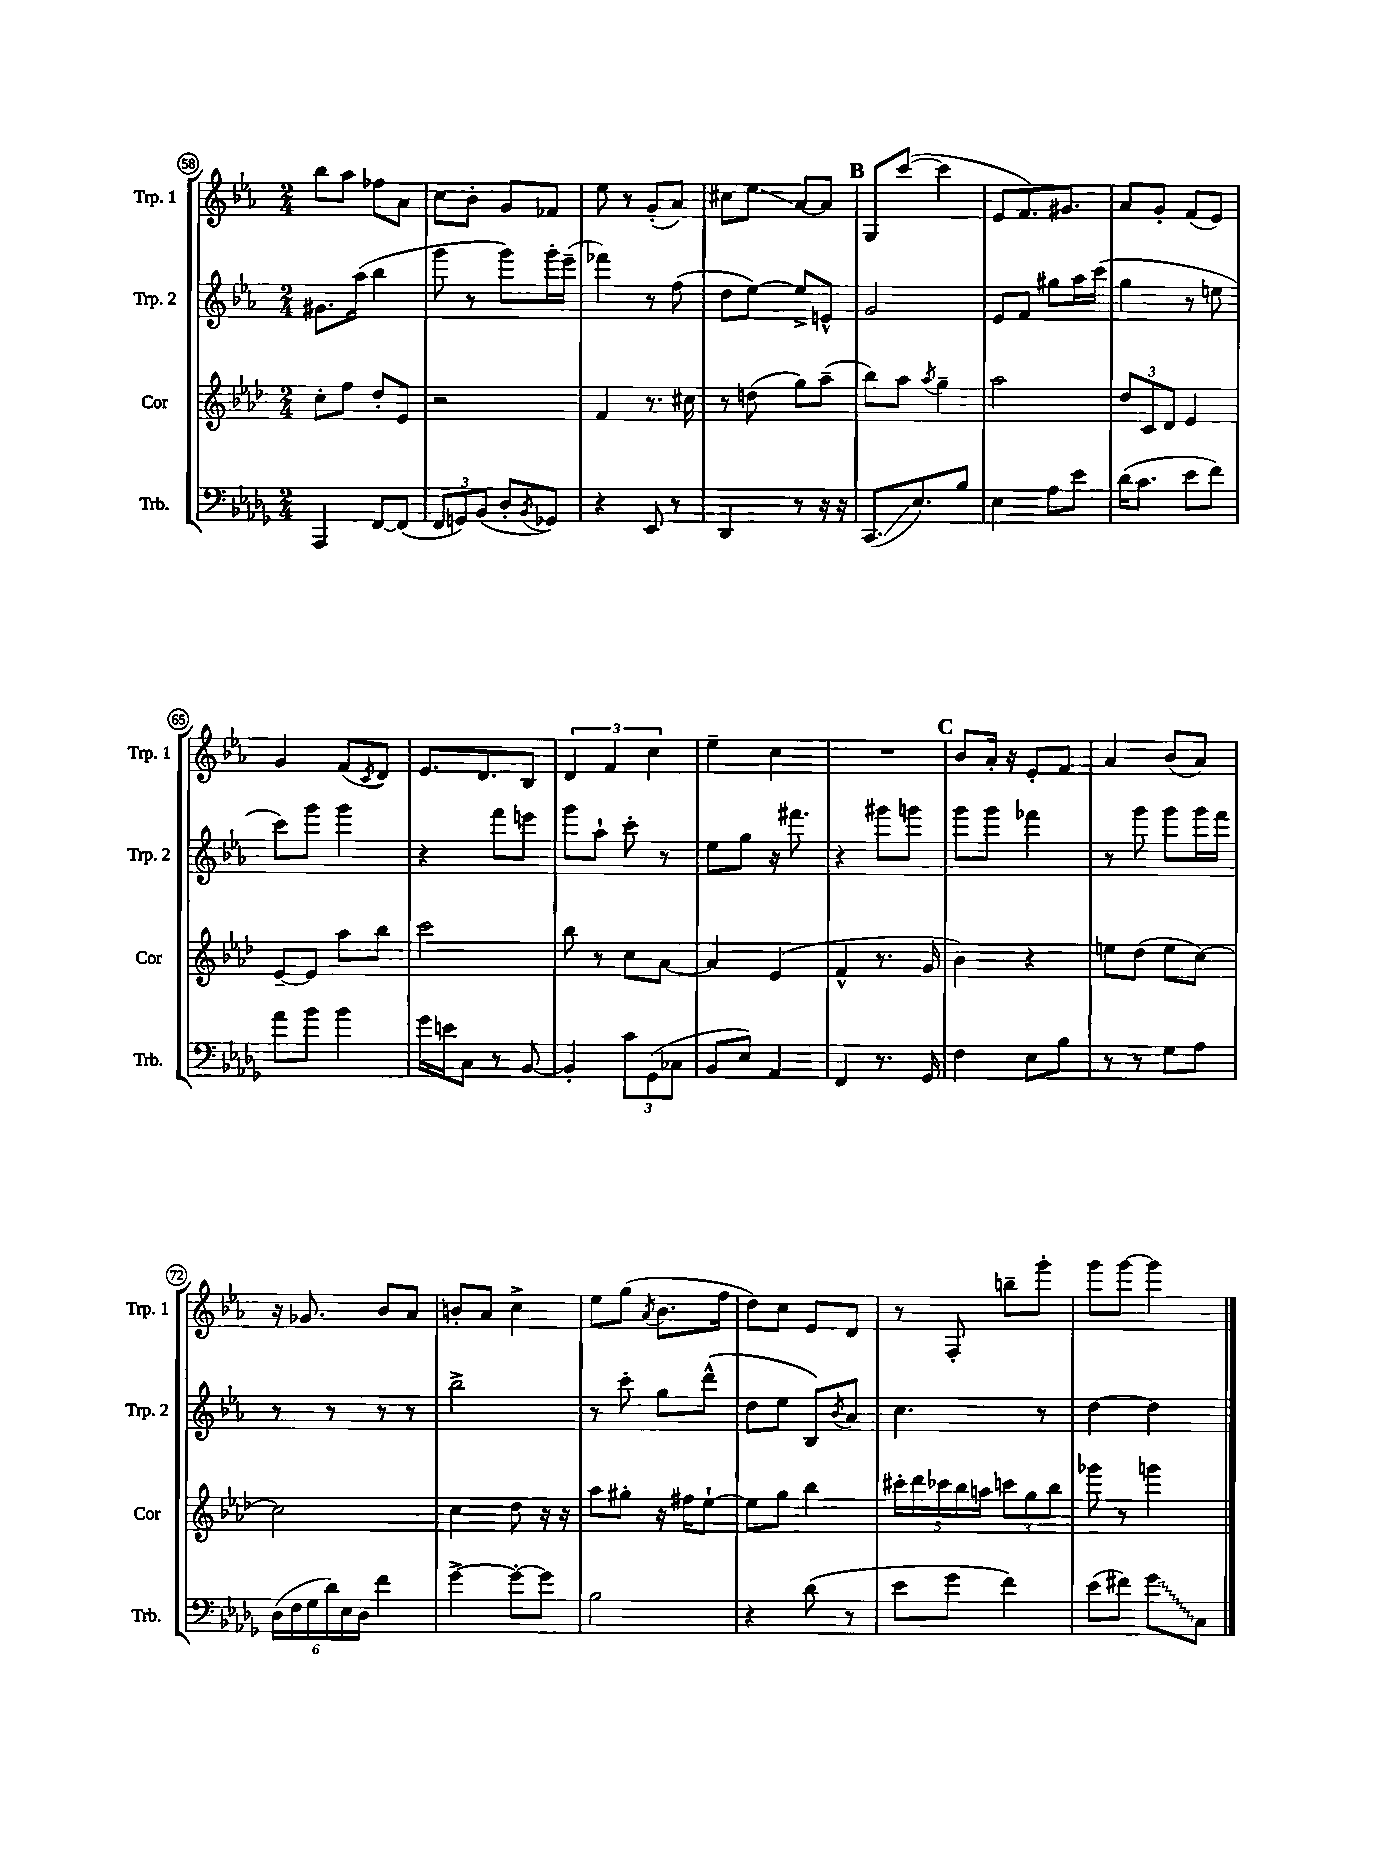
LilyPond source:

<<
\new StaffGroup <<
\new Staff = "s0" \with { instrumentName = "Trp. 1" shortInstrumentName = "Trp. 1" } {
    \clef treble \key ees \major \numericTimeSignature \time 2/4
    bes''8 aes''8 fes''8 aes'8 |
    c''8 bes'8-. g'8 fes'8 |
    ees''8 r8 g'8-.( aes'8) |
    cis''8 ees''8\glissando aes'8~ aes'8 |
    \mark \markup { \bold "B" } g8 c'''8~( c'''4 |
    ees'8 f'8.) gis'8. |
    aes'8 g'8-. f'8( ees'8) |
    g'4 f'8( \acciaccatura { c'8 } d'8) |
    ees'8. d'8. bes8 |
    \tuplet 3/2 { d'4 f'4 c''4 } |
    ees''4-- c''4 |
    R2 |
    \mark \markup { \bold "C" } bes'8 aes'16-. r16 ees'8-. f'8 |
    aes'4 bes'8( aes'8) |
    r16 ges'8. bes'8 aes'8 |
    b'8-. aes'8 c''4-> |
    ees''8 g''8( \acciaccatura { aes'8 } bes'8. f''16 |
    d''8) c''8 ees'8 d'8 |
    r8 f8-. b''8-- g'''8-. |
    g'''8 g'''8~ g'''4 \bar "|." |
}
\new Staff = "s1" \with { instrumentName = "Trp. 2" shortInstrumentName = "Trp. 2" } {
    \clef treble \key ees \major \numericTimeSignature \time 2/4
    gis'8. aes''16( bes''4 |
    g'''8 r8 g'''8) g'''16-. ees'''16--( |
    fes'''4) r8 f''8( |
    d''8 ees''8~) ees''8-> e'8-^ |
    \mark \markup { \bold "B" } g'2 |
    ees'8 f'8 gis''8 aes''16 c'''16( |
    g''4 r8 e''8 |
    c'''8) g'''8 g'''4 |
    r4 f'''8 e'''8 |
    g'''8 aes''8-! c'''8-. r8 |
    ees''8 g''8 r16 fis'''8. |
    r4 gis'''8 g'''8 |
    \mark \markup { \bold "C" } g'''8 g'''8 fes'''4 |
    r8 g'''8 g'''8 g'''16 f'''16 |
    r8 r8 r8 r8 |
    bes''2-> |
    r8 c'''8-. g''8 d'''8-^( |
    d''8 ees''8 bes8) \acciaccatura { bes'8 } aes'8 |
    c''4. r8 |
    d''4~ d''4 \bar "|." |
}
\new Staff = "s2" \with { instrumentName = "Cor" shortInstrumentName = "Cor" } {
    \clef treble \key aes \major \numericTimeSignature \time 2/4
    c''8-. f''8 des''8-. ees'8 |
    r2 |
    f'4 r8. cis''16 |
    r8 d''8( g''8) aes''8--( |
    \mark \markup { \bold "B" } bes''8) aes''8 \acciaccatura { aes''8 } g''4-- |
    aes''2 |
    \tuplet 3/2 { des''8 c'8 des'8 } ees'4 |
    ees'8~-- ees'8 aes''8 bes''8 |
    c'''2 |
    bes''8 r8 c''8 aes'8~ |
    aes'4 ees'4( |
    f'4-^ r8. g'16 |
    \mark \markup { \bold "C" } bes'4) r4 |
    e''8 des''8( e''8 c''8~) |
    c''2 |
    c''4 des''8 r16 r16 |
    aes''8 gis''8-. r16 fis''16 ees''8~-! |
    ees''8 g''8 bes''4 |
    \tuplet 5/4 { cis'''16-. des'''16 ces'''16 bes''16 a''16 } \tuplet 3/2 { c'''8 g''8 bes''8 } |
    ges'''8 r8 g'''4 \bar "|." |
}
\new Staff = "s3" \with { instrumentName = "Trb." shortInstrumentName = "Trb." } {
    \clef bass \key des \major \numericTimeSignature \time 2/4
    aes,,4 f,8~ f,8( |
    \tuplet 3/2 { f,8 g,8) bes,8( } des8-. \acciaccatura { bes,8 } ges,8) |
    r4 ees,8 r8 |
    des,4 r8 r16 r16 |
    \mark \markup { \bold "B" } c,8.\glissando( ees8.) bes8 |
    ees4 aes8 ees'8 |
    des'16( c'8. ees'8 f'8) |
    aes'8 bes'8 bes'4 |
    ges'16 e'16 c8 r8 bes,8~ |
    bes,4-. \tuplet 3/2 { c'8 ges,8( ces8 } |
    bes,8 ees8) aes,4 |
    f,4 r8. ges,16 |
    \mark \markup { \bold "C" } f4 ees8 bes8 |
    r8 r8 ges8 aes8 |
    \tuplet 6/4 { des16( f16 ges16 des'16) ees16 des16 } f'4 |
    ges'4~-> ges'8~-. ges'8 |
    bes2 |
    r4 des'8( r8 |
    ees'8 ges'8 f'4) |
    ees'8( fis'8) \once \override Glissando.style = #'zigzag ges'8\glissando c8 \bar "|." |
}
>>
>>
\layout { \context { \Score currentBarNumber = #58 \override BarNumber.stencil = #(make-stencil-circler 0.1 0.3 ly:text-interface::print) } }
